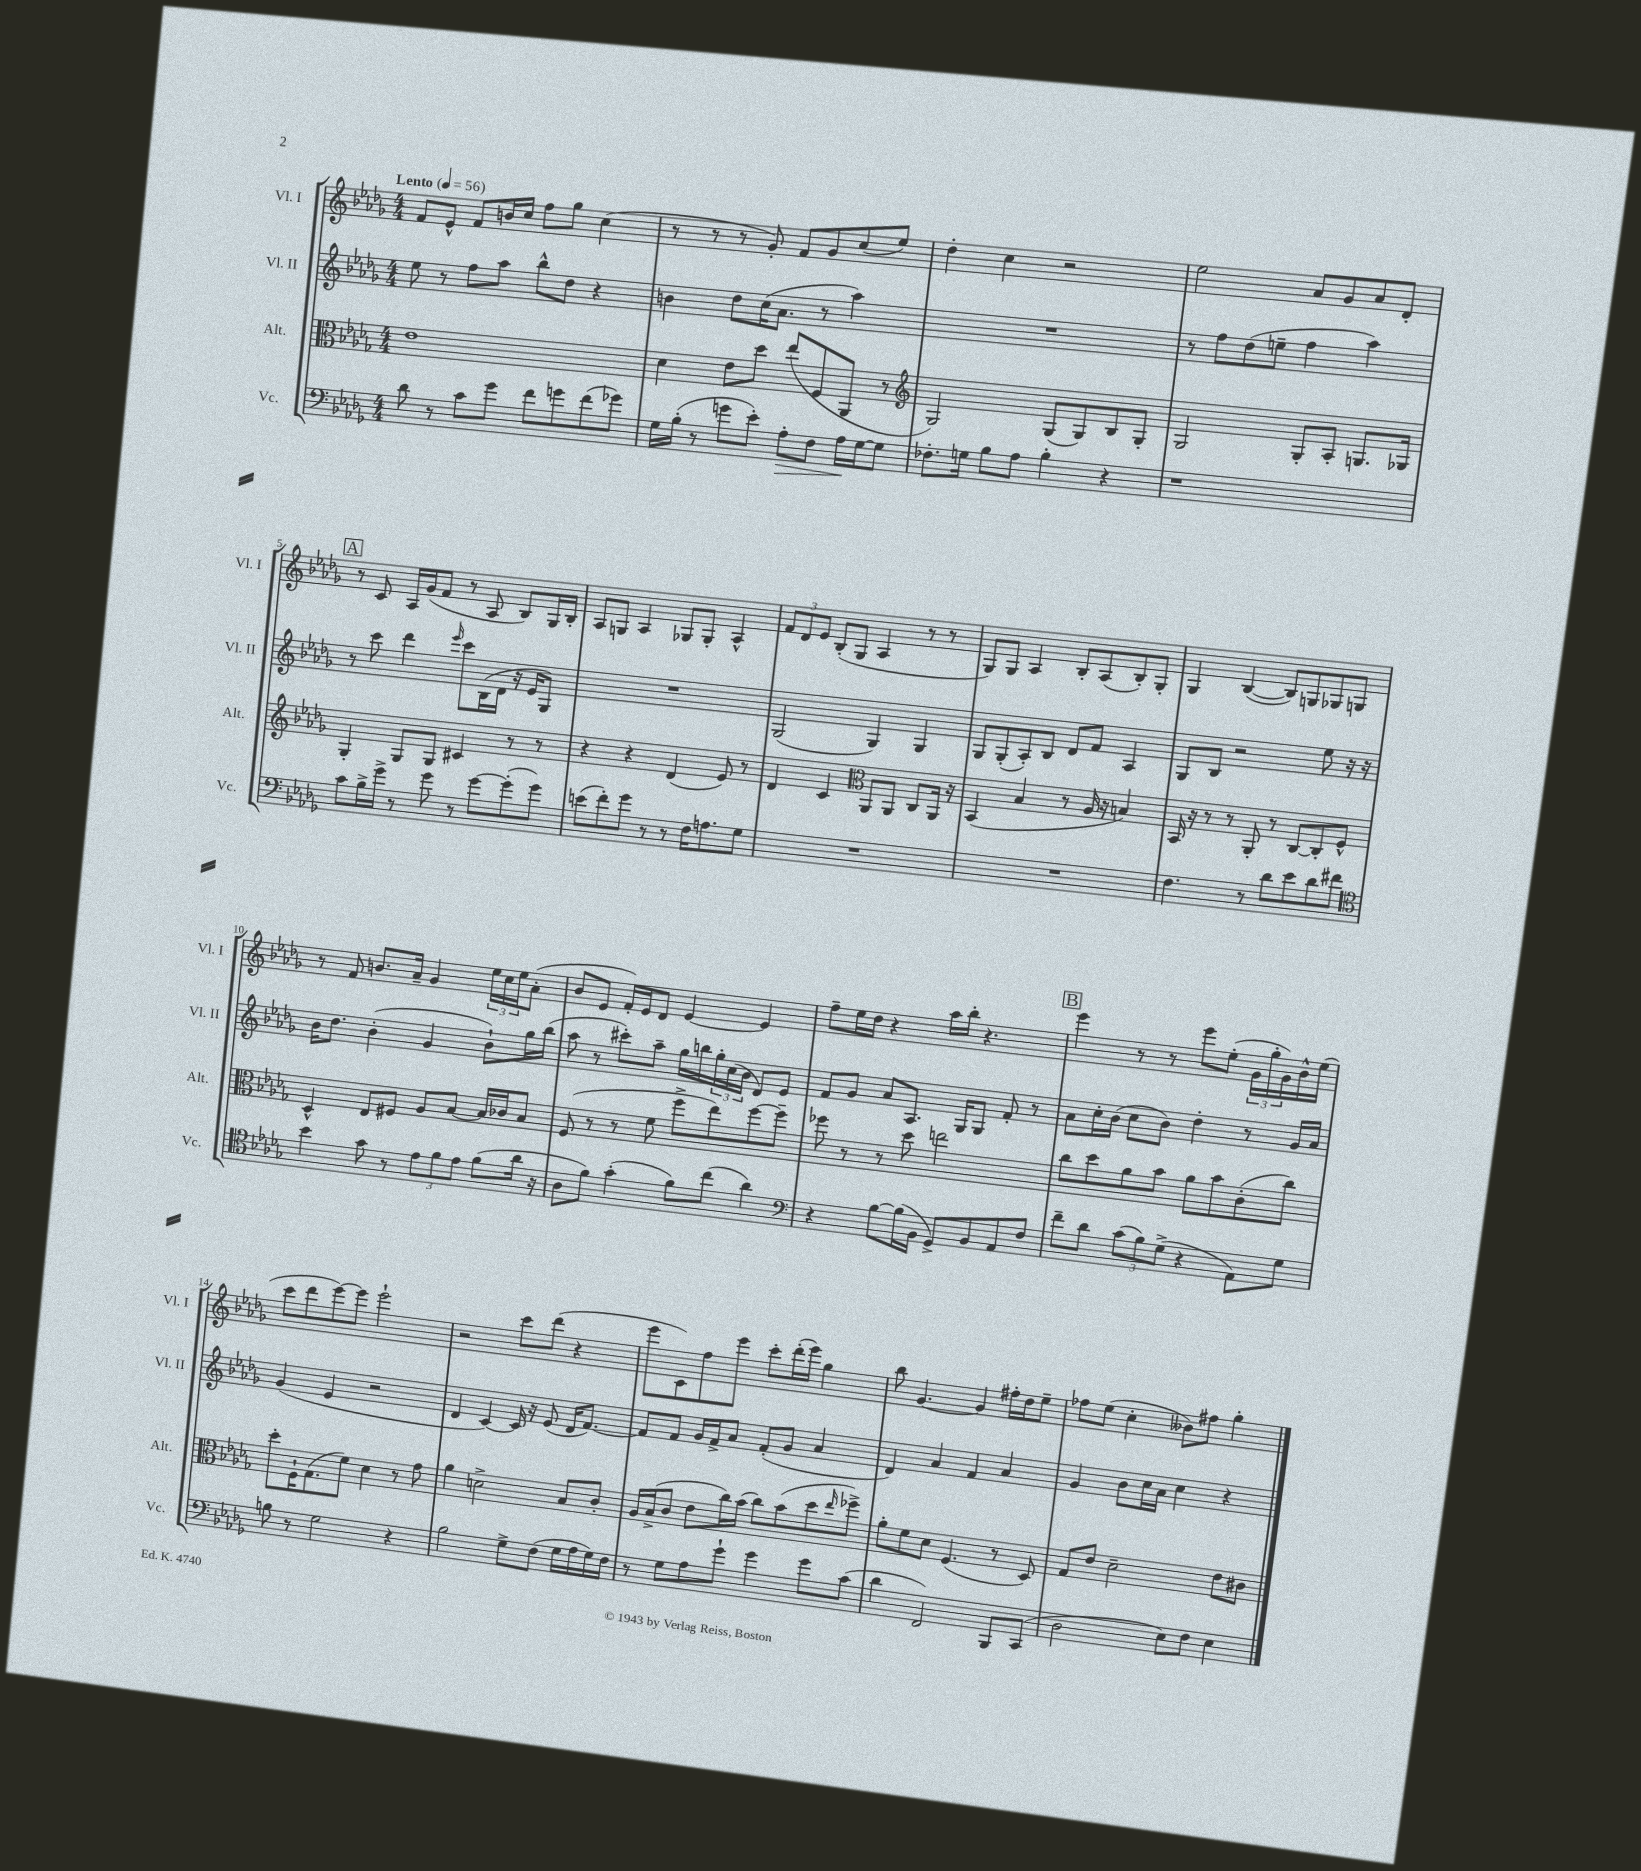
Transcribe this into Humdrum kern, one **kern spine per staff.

**kern	**dynam	**kern	**kern	**kern
*part4	*part4	*part3	*part2	*part1
*staff4	*staff4	*staff3	*staff2	*staff1
*I"Vc.	*	*I"Alt.	*I"Vl. II	*I"Vl. I
*I'Vc.	*	*I'Alt.	*I'Vl. II	*I'Vl. I
*clefF4	*	*clefC3	*clefG2	*clefG2
*k[b-e-a-d-g-]	*	*k[b-e-a-d-g-]	*k[b-e-a-d-g-]	*k[b-e-a-d-g-]
*M4/4	*	*M4/4	*M4/4	*M4/4
*MM56	*	*MM56	*MM56	*MM56
=1	=1	=1	=1	=1
!	!	!	!	!LO:TX:a:B:t=Lento
8d-\	.	1e-	8ee-\	8f/L
8r	.	.	8r	8e-^^/J
8c\L	.	.	8ff\L	8f/L
8g-\J	.	.	8aa-\J	16bn/L
.	.	.	.	16cc/JJ
8f\L	.	.	8bb-^^\L	8ff\L
8gn\	.	.	8dd-\J	8gg-\J
(8f\	.	.	4r	(4cc\
8g-X\J)	.	.	.	.
=2	=2	=2	=2	=2
16G-\LL	.	4d-\	4bn\	8r
(16B-'\JJ	.	.	.	.
8r	.	.	.	8r
8gn\L	.	8e-\L	8dd-\L	8r
8e-'\J)	.	8dd-\J	(16cc\K	8g-'/)
.	.	.	8.a-\J	.
!	!LO:HP:b	!	!	!
8A-'\L	>	(8ee-/L	.	8f/L
8F\J	.	8F/	8r	8g-/
16A-\LL	.	8AA-/J	4aa-\)	(8cc/
[16G-\J	]	.	.	.
8G-\J]	.	8r	.	8ee-/J)
=3	=3	=3	=3	=3
*	*	*clefG2	*	*
8.F-X'\L	.	2G-/)	1r	4dd-'\
16Gn\Jk	.	.	.	.
8B-\L	.	.	.	4cc\
8A-\J	.	.	.	.
4B-'\	.	(8G-/L	.	2r
.	.	8G-/)	.	.
4r	.	8B-/	.	.
.	.	8G-'/J	.	.
=4	=4	=4	=4	=4
1r	.	2G-/	8r	2ee-\
.	.	.	8ff\L	.
.	.	.	(8dd-\	.
.	.	.	8een~\J	.
.	.	8G-'/L	4ff\	8a-/L
.	.	8A-'/J	.	8g-/
.	.	8.Gn/L	4aa-\)	8a-/
.	.	.	.	8d-'/J
.	.	16G-X/Jk	.	.
!!LO:LB:g=z
!!LO:REH:place=s1:t=A
=5	=5	=5	=5	=5
8c\L	.	4G-'/	8r	8r
16B-^\L	.	.	8ccc\	8c/
16g-^\JJ	.	.	.	.
8r	.	8G-/L	4ddd-\	16A-/LL
.	.	.	.	(16g-/J
8g-\	.	8G-/J	.	8f/J
.	.	.	16qqeee-/	.
8r	.	4c#X/	8ccc\L	8r
[8g-\L	.	.	(16B-\L	8A-/
.	.	.	16d-\JJ	.
(8g-'\]	.	8r	16r	8B-/L)
.	.	.	16e-/KL	.
8g-\J)	.	8r	8G-/J)	16G-/L
.	.	.	.	16B-'/JJ
=6	=6	=6	=6	=6
(8en\L	.	4r	1r	8A-/L
8f'\)	.	.	.	8Gn/J
8g-\J	.	4r	.	4A-/
8r	.	.	.	.
8r	.	(4d-/	.	8G-X/L
16F\KL	.	.	.	8G-'/J
8.An\	.	.	.	.
.	.	8e-/)	.	4A-^^/
8G-\J	.	8r	.	.
=7	=7	=7	=7	=7
1r	.	4d-/	(2G-/	12f/L
.	.	.	.	12d-/
.	.	.	.	12e-/J
.	.	4c/	.	(8B-'/L
.	.	.	.	8G-/J
*	*	*clefC3	*	*
.	.	8AA-/L	4G-/)	4A-/
.	.	8AA-/J	.	.
.	.	8C/L	4G-/	8r
.	.	16AA-/Jk	.	8r
.	.	16r	.	.
=8	=8	=8	=8	=8
1r	.	(4BB-/	8G-/L	8G-/L)
.	.	.	(8G-'/	8G-/J
.	.	4B-/	8A-'/)	4A-/
.	.	.	8B-/J	.
.	.	8r	8d-/L	8B-'/L
.	.	16A-/	8f/J	(8A-/
.	.	16r	.	.
.	.	4Bn/)	4A-/	8B-'/)
.	.	.	.	8G-'/J
=9	=9	=9	=9	=9
4.F\	.	16BB-/	8G-/L	4G-/
.	.	16r	.	.
.	.	8r	8B-/J	.
.	.	8r	2r	([4B-/
8r	.	8AA-'/	.	.
8d-\L	.	8r	.	8B-/L])
8e-\	.	[8C/L	.	8Gn/
8d-\	.	8C'/]	8ee-\	8G-X/
8f#X\J	.	8F^^/J	16r	8Gn/J
.	.	.	16r	.
!!LO:LB:g=z
=10	=10	=10	=10	=10
*clefC4	*	*	*	*
4b-\	.	4D-^^/	16b-\KL	8r
.	.	.	8.dd-\J	.
.	.	.	.	8f/
8g-\	.	8E-/L	(4b-'\	8.bn/L
8r	.	8F#X/J	.	.
.	.	.	.	16a-~/Jk
12e-\L	.	8A-/L	4g-/	4g-/
12f\	.	.	.	.
.	.	[8B-/J	.	.
12e-\J	.	.	.	.
(8f\L	.	16B-/LL]	8b-`\L)	24ee-\LL
.	.	.	.	24cc\
.	.	16c-X/J	.	.
.	.	.	.	24ee-\J
16a-\Jk	.	8B-/J	16gg-\L	(8a-'\J
16r	.	.	(16bb-\JJ	.
=11	=11	=11	=11	=11
8A-\L	.	(8F/	8aa-\	8b-/L
8f\J)	.	8r	8r	8e-/J
(4g-'\	.	8r	8ccc#X'\L)	16f'/LL)
.	.	.	.	16e-/J
.	.	8f\	8aa-~\J	8d-/J
8f\L)	.	8ff^\L	16gg-\LL	[4e-/
.	.	.	16bbn\	.
(8cc\J	.	8ee-\)	24gg-'\	.
.	.	.	(24cc\	.
.	.	.	24b-\JJ	.
4a-\)	.	[8ff\	8d-/L)	4e-/]
.	.	8ff~\J]	8e-/J	.
=12	=12	=12	=12	=12
*clefF4	*	*	*	*
4r	.	8ff-X\	8f/L	8ff~\L
.	.	8r	8g-/J	16ee-\L
.	.	.	.	16dd-\JJ
[8B-\L	.	8r	8a-/L	4r
(16B-\L]	.	8dd-\	8.A-/J	.
16BB-\JJ	.	.	.	.
8GG-^/L)	.	2een\	.	16aa-\LL
.	.	.	16G-/KL	16bb-'\JJ
8BB-/	.	.	8G-/J	4.r
8AA-/	.	.	8f'/	.
8F/J	.	.	8r	.
!!LO:REH:place=s1:t=B
=13	=13	=13	=13	=13
8f~\L	.	8cc\L	8a-\L	4eee-\
8d-\J	.	8dd-\	16cc'\L	.
.	.	.	(16b-\JJ	.
(12c\L	.	8a-\	8cc\L	8r
12B-\)	.	.	.	.
.	.	8b-\J	8b-\J)	8r
(12G-^\J	.	.	.	.
4r	.	8a-\L	4dd-'\	8eee-\L
.	.	8b-\	.	(8ee-'\J
8AA-\L)	.	(8c'\	8r	24g-\LL
.	.	.	.	24gg-'\
.	.	.	.	24g-\)
8G-\J	.	8cc\J)	16g-/LL	16b-^^\
.	.	.	16a-/JJ	(16ee-\JJ
!!LO:LB:g=z
=14	=14	=14	=14	=14
8Bn\	.	8dd-'\L	(4g-/	8ccc\L
8r	.	16F`\K	.	8ddd-\
.	.	(8.G-\	.	.
2G-\	.	.	4e-/	[8eee-\)
.	.	8f\J)	.	8eee-\J]
.	.	4d-\	2r	2eee-`\
4r	.	8r	.	.
.	.	8g-\	.	.
=15	=15	=15	=15	=15
2B-\	.	4a-\	4d-/	2r
.	.	2dn^\	[4c/)	.
8G-^\L	.	.	16c/]	8ccc\L
.	.	.	16r	.
(8F\J	.	.	(8e-/	(8ddd-\J
16G-\LL	.	8B-/L	16d-/KL	4r
16A-\	.	.	[8.f/J)	.
16G-\)	.	8c'/J	.	.
16F\JJ	.	.	.	.
=16	=16	=16	=16	=16
8r	.	16A-/LL	8f/L]	8eee-\L
.	.	(16B-^/J	.	.
8G-\L	.	8c/J	8f/J	8c\)
8A-\	.	8e-\L	16g-/LL	8ff\
.	.	.	16f^/J	.
8g-`\J	.	16cc\L)	8a-/J	8eee-\J
.	.	(16b-\JJ	.	.
4g-\	.	8cc\L)	(8f'/L	8ccc'\L
.	.	(8b-\	8g-/J	(16ddd-'\L
.	.	.	.	16eee-\JJ)
8g-\L	.	8dd-\	4a-/	4gg-\
.	.	16qqee-/	.	.
(8c\J	.	8ff-X^\J)	.	.
=17	=17	=17	=17	=17
4d-\	.	8a-'\L	4d-/)	8bb-\
.	.	8f\	.	[4.g-/
2FF/)	.	8d-\J	4a-/	.
.	.	(4.F/	.	.
.	.	.	4f/	4g-/]
8BBB-/L	.	8r	4a-/	16ff#X'\LL
.	.	.	.	16dd-\J
(8CC/J	.	8D-/)	.	8ee-~\J
=18	=18	=18	=18	=18
2D-\	.	8G-/L	4g-/	8ff-X\L
.	.	8e-/J	.	(8ee-\J
.	.	2d-~\	8b-\L	4cc'\
.	.	.	16cc\L	.
.	.	.	16a-\JJ	.
8E-\L)	.	.	4cc\	8b--X\L)
8F\J	.	.	.	8ff#X\J
4E-\	.	8e-\L	4r	4gg-'\
.	.	8c#X\J	.	.
==	==	==	==	==
*-	*-	*-	*-	*-
